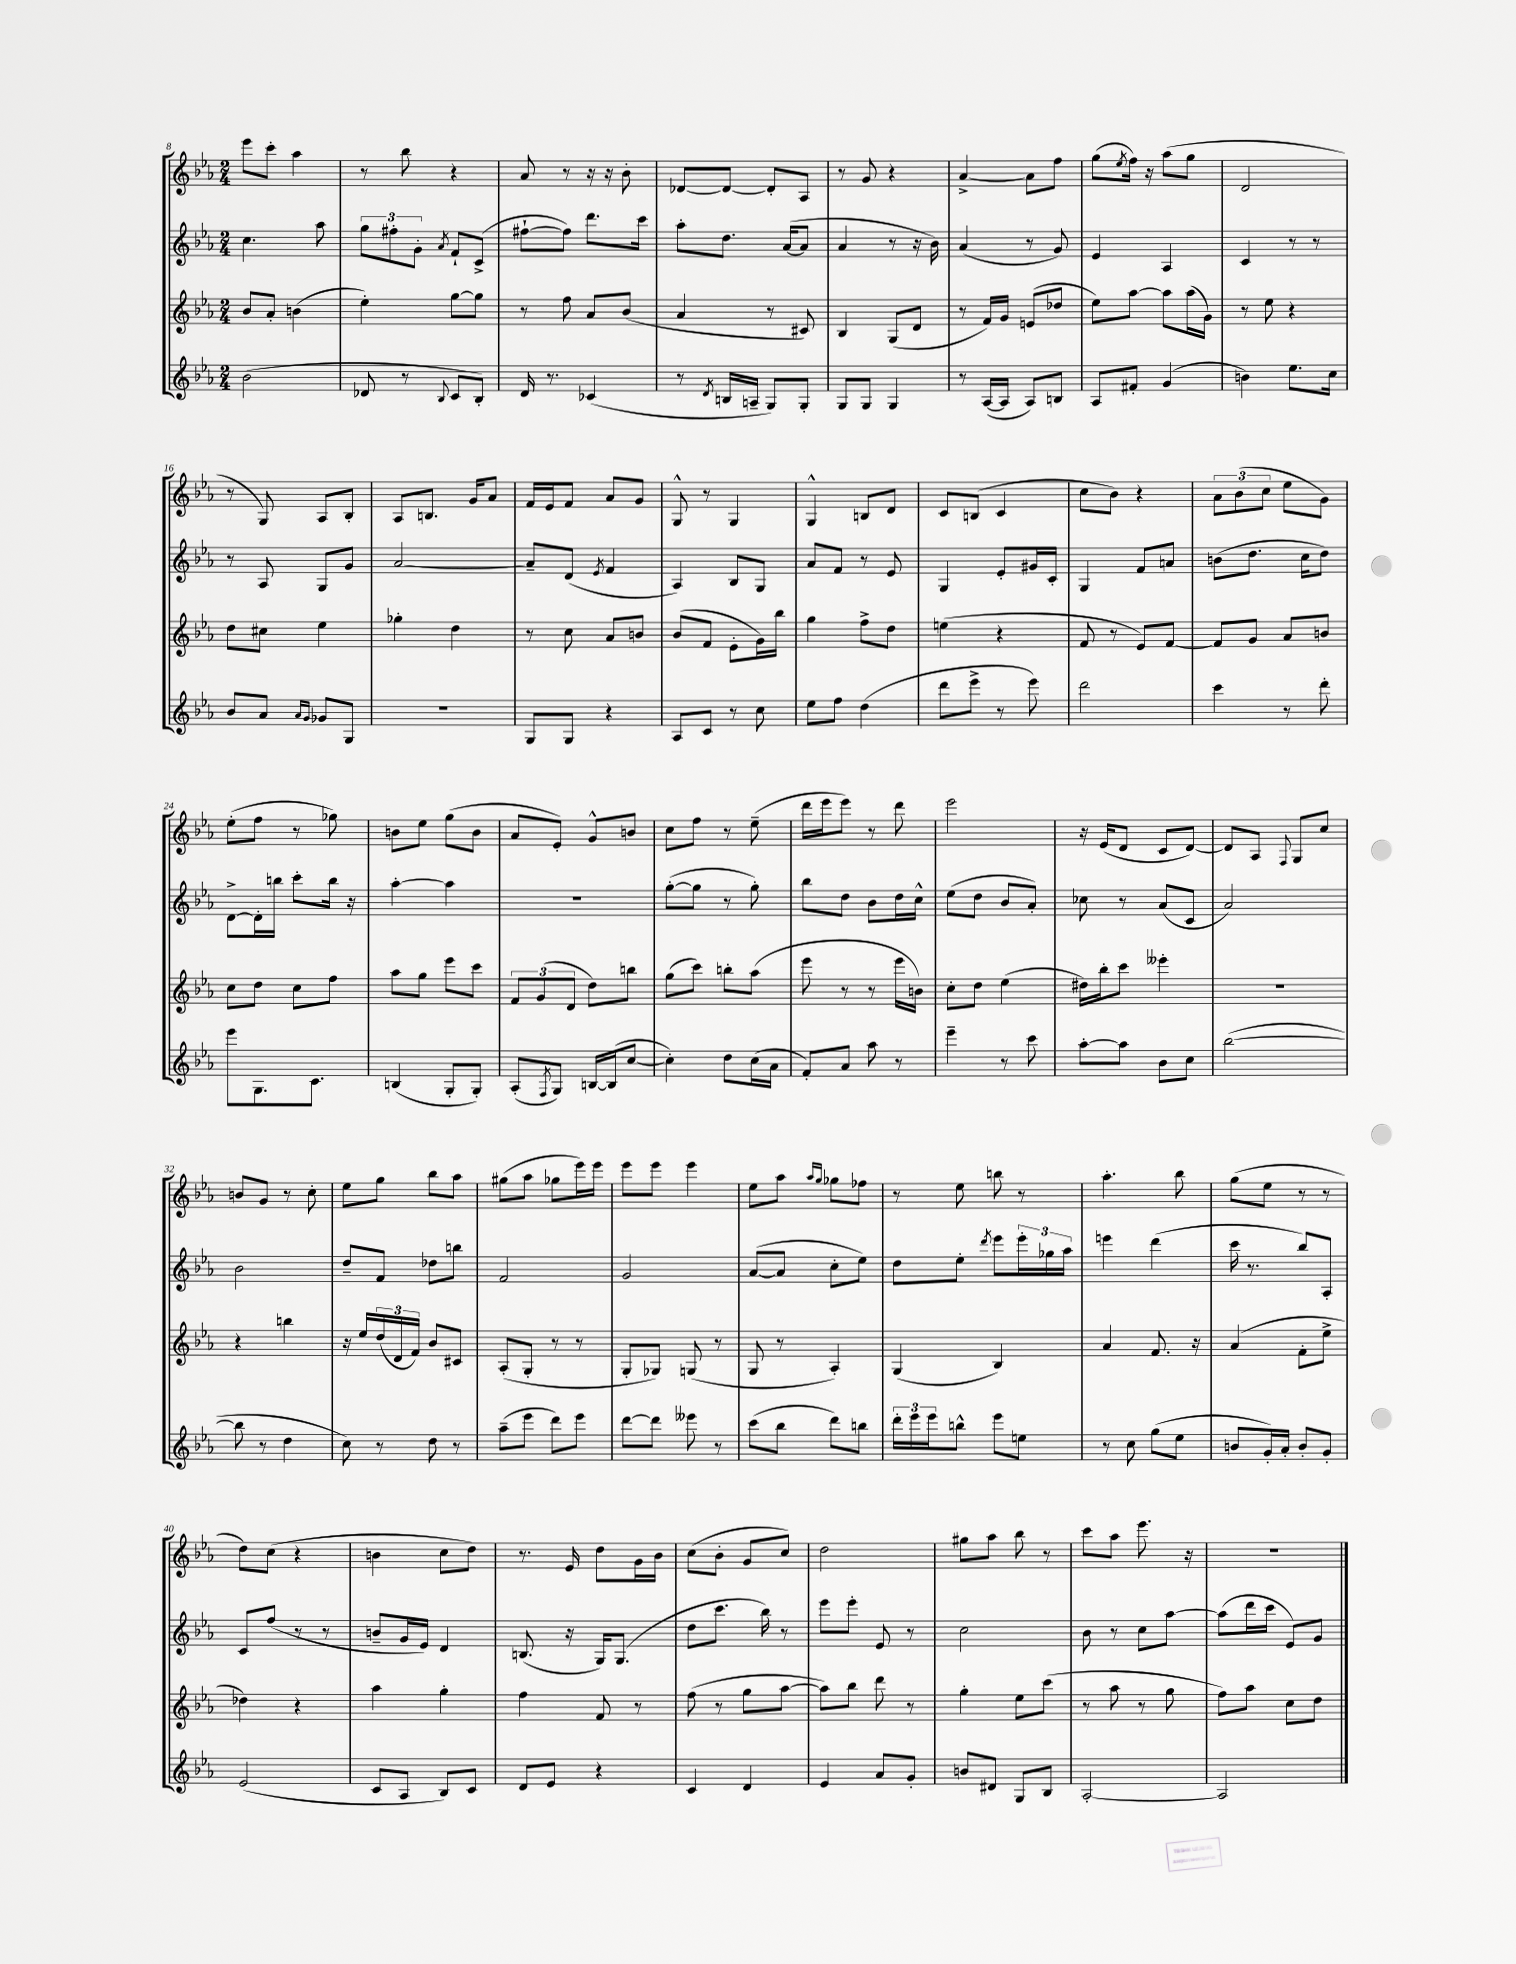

**kern	**kern	**kern	**kern
*staff4	*staff3	*staff2	*staff1
*clefG2	*clefG2	*clefG2	*clefG2
*k[b-e-a-]	*k[b-e-a-]	*k[b-e-a-]	*k[b-e-a-]
*M2/4	*M2/4	*M2/4	*M2/4
(2b-	8b-	4.cc	8eee-
.	8a-'	.	8ccc'
.	(4b	.	4aa-
.	.	8aa-	.
=	=	=	=
8d-	4ee-')	12gg	8r
.	.	12ff#'	.
8r	.	.	8bb-
.	.	12g'	.
8qqB-	.	8qa-	.
8c	[8gg	8f`	4r
8B-')	8gg]	(8c^	.
=	=	=	=
16d	8r	[8ff#`	8a-
8.r	.	.	.
.	8ff	8ff#])	8r
(4c-	8a-	8.ddd	16r
.	.	.	16r
.	(8b-	.	8b-'
.	.	16ccc	.
=	=	=	=
8r	4a-	8aa-'	[8d-
8qd	.	.	.
16B	.	8.dd	8d-_
16A~	.	.	.
8G)	8r	.	8d-']
.	.	([16a-	.
8G'	8c#)	8a-]	8A-
=	=	=	=
8G	4B-	4a-	8r
8G	.	.	8g
4G	(8G	8r	4r
.	8d	16r	.
.	.	16b-)	.
=	=	=	=
8r	8r	(4a-	[4a-^
([16A-	16f)	.	.
16A-]	16g	.	.
8A-)	(8e	8r	8a-]
8B	8dd-	8g)	8ff
=	=	=	=
8A-	8ee-)	4e-	(8gg
.	.	.	8qee-
8f#'	[8aa-	.	16ff)
.	.	.	16r
(4g	8aa-]	4A-	(8aa-
.	(16aa-	.	8gg
.	16g)	.	.
=	=	=	=
4b)	8r	4c	2d
.	8ee-	.	.
8.ee-	4r	8r	.
.	.	8r	.
16cc	.	.	.
=	=	=	=
8b-	8dd	8r	8r
8a-	8cc#	8A-	8G)
16qqa-	.	.	.
16qqg	.	.	.
8g-	4ee-	8G	8A-
8G	.	8g	8B-'
=	=	=	=
2r	4gg-'	[2a-	8A-
.	.	.	8.B
.	4dd	.	.
.	.	.	16g
.	.	.	8a-
=	=	=	=
8G	8r	8a-~]	16f
.	.	.	16e-
8G	8cc	(8d	8f
.	.	8qe-	.
4r	8a-	4f	8a-
.	8b	.	8g
=	=	=	=
8A-	(8b-	4A-)	8G^^
8c	8f	.	8r
8r	8e-'	8B-	4G
8cc	16g)	8G	.
.	16bb-	.	.
=	=	=	=
8ee-	4gg	8a-	4G^^
8ff	.	8f	.
(4dd	8ff^	8r	8B
.	8dd	8e-	8d
=	=	=	=
8ddd	(4ee	4G	8c
8eee-^	.	.	(8B
8r	4r	8e-'	4c
8eee-)	.	16g#	.
.	.	16c'	.
=	=	=	=
2ddd	8f	4G	8cc
.	8r	.	8b-)
.	8e-)	8f	4r
.	[8f	8a	.
=	=	=	=
4ccc	8f]	(8b	12a-
.	.	.	(12b-
.	8g	8.dd	.
.	.	.	12cc
8r	8a-	.	8ee-
.	.	16cc	.
8ddd'	8b	8dd)	8g)
=	=	=	=
8eee-	8cc	[8d^	(8ee-'
8.G	8dd	16d']	8ff
.	.	16bb	.
.	8cc	8ccc'	8r
8.c	.	.	.
.	8ff	16bb	8gg-)
.	.	16r	.
=	=	=	=
(4B	8aa-	[4aa-'	8b
.	8gg	.	8ee-
8G'	8eee-	4aa-]	(8gg
8G')	8ccc	.	8b
=	=	=	=
(8A-'	12f	2r	8a-
.	(12g	.	.
8qF	.	.	.
8G)	.	.	8e-')
.	12d	.	.
[16B	8dd)	.	8g^^
(16B]	.	.	.
[8cc	8bb	.	8b
=	=	=	=
4cc'])	(8gg	([8gg'	8cc
.	8ccc)	8gg]	8ff
8dd	8bb'	8r	8r
(16cc	(8aa-	8gg')	(8ee-~
16a-	.	.	.
=	=	=	=
8f')	8eee-	8bb-	16ddd
.	.	.	16eee-
8a-	8r	8dd	8eee-)
8aa-	8r	8b-	8r
8r	16eee-	16dd	8ddd
.	16b)	16cc^^	.
=	=	=	=
4eee-~	8cc'	(8ee-	2eee-
.	8dd	8dd	.
8r	(4ee-	8b-	.
8ccc	.	8a-')	.
=	=	=	=
[8aa-'	16dd#)	8cc-	16r
.	16bb-'	.	(16e-
8aa-]	8ccc	8r	8d
8b-	4eee--'	(8a-	8c
8cc	.	8c	[8d)
=	=	=	=
([2bb-	2r	2a-)	8d]
.	.	.	8A-
.	.	.	8qqF
.	.	.	8G
.	.	.	8cc
=	=	=	=
8bb-]	4r	2b-	8b
8r	.	.	8g
4dd	4bb	.	8r
.	.	.	8cc'
=	=	=	=
8cc)	16r	8dd~	8ee-
.	16ee-	.	.
8r	(24dd	8f	8gg
.	24d	.	.
.	24f)	.	.
8dd	8b-	8dd-	8bb-
8r	8c#	8bb	8aa-
=	=	=	=
(8aa-~	(8A-'	2f	(8gg#
8eee-	8G'	.	8aa-
8ddd)	8r	.	8gg-
8eee-	8r	.	16eee-)
.	.	.	16eee-
=	=	=	=
[8ddd	8G'	2g	8eee-
8ddd]	8G-)	.	8eee-
8eee--	(8G	.	4eee-
8r	8r	.	.
=	=	=	=
(8ccc	8G	([8a-	8ee-
8bb-	8r	8a-]	8aa-
.	.	.	16qqaa-
.	.	.	16qqgg
8ddd)	4A-')	8cc'	8gg-
8bb	.	8ee-)	8ff-
=	=	=	=
24ddd'	(4G	8dd	8r
24eee-	.	.	.
24eee-	.	.	.
8bb^^	.	8ee-'	8ee-
.	.	8qddd	.
8eee-	4B-)	8eee-	8bb
8ee	.	24eee-'	8r
.	.	24gg-	.
.	.	24aa-	.
=	=	=	=
8r	4a-	4eee	4.aa-'
8cc	.	.	.
(8gg	8.f	(4ddd	.
8ee-	.	.	8bb-
.	16r	.	.
=	=	=	=
8b	(4a-	16ccc	(8gg
.	.	8.r	.
16g')	.	.	8ee-
16a-'	.	.	.
8b'	8f'	8bb-)	8r
8g'	8ee-^	8A-'	8r
=	=	=	=
(2e-	4dd-)	8c	8dd)
.	.	(8ff	(8cc
.	4r	8r	4r
.	.	8r	.
=	=	=	=
8c	4aa-	8b~	4b
8A-	.	16g	.
.	.	16e-)	.
8B-)	4gg'	4d	8cc
8c	.	.	8dd)
=	=	=	=
8d	4ff	(8.B	8.r
8e-	.	.	.
.	.	16r	16e-
4r	8f	16G)	8dd
.	.	(8.G	.
.	8r	.	16g
.	.	.	16b-
=	=	=	=
4c	(8ff	8dd	(8cc
.	8r	8.ccc	8b-'
4d	8gg	.	8g
.	.	16bb-)	.
.	[8aa-	8r	8cc)
=	=	=	=
4e-	8aa-])	8eee-	2dd
.	8bb-	8eee-'	.
8a-	8ddd	8e-	.
8g'	8r	8r	.
=	=	=	=
8b	4gg'	2cc	8gg#
8d#	.	.	8aa-
8G	8ee-	.	8bb-
8B-	(8ccc	.	8r
=	=	=	=
[2A-'	8r	8b-	8ccc
.	8aa-	8r	8aa-
.	8r	8cc	8.eee-
.	8gg	[8aa-	.
.	.	.	16r
=	=	=	=
2A-]	8ff)	(8aa-]	2r
.	8aa-	16ddd	.
.	.	16ccc	.
.	8cc	8e-)	.
.	8dd	8g	.
==	==	==	==
*-	*-	*-	*-
